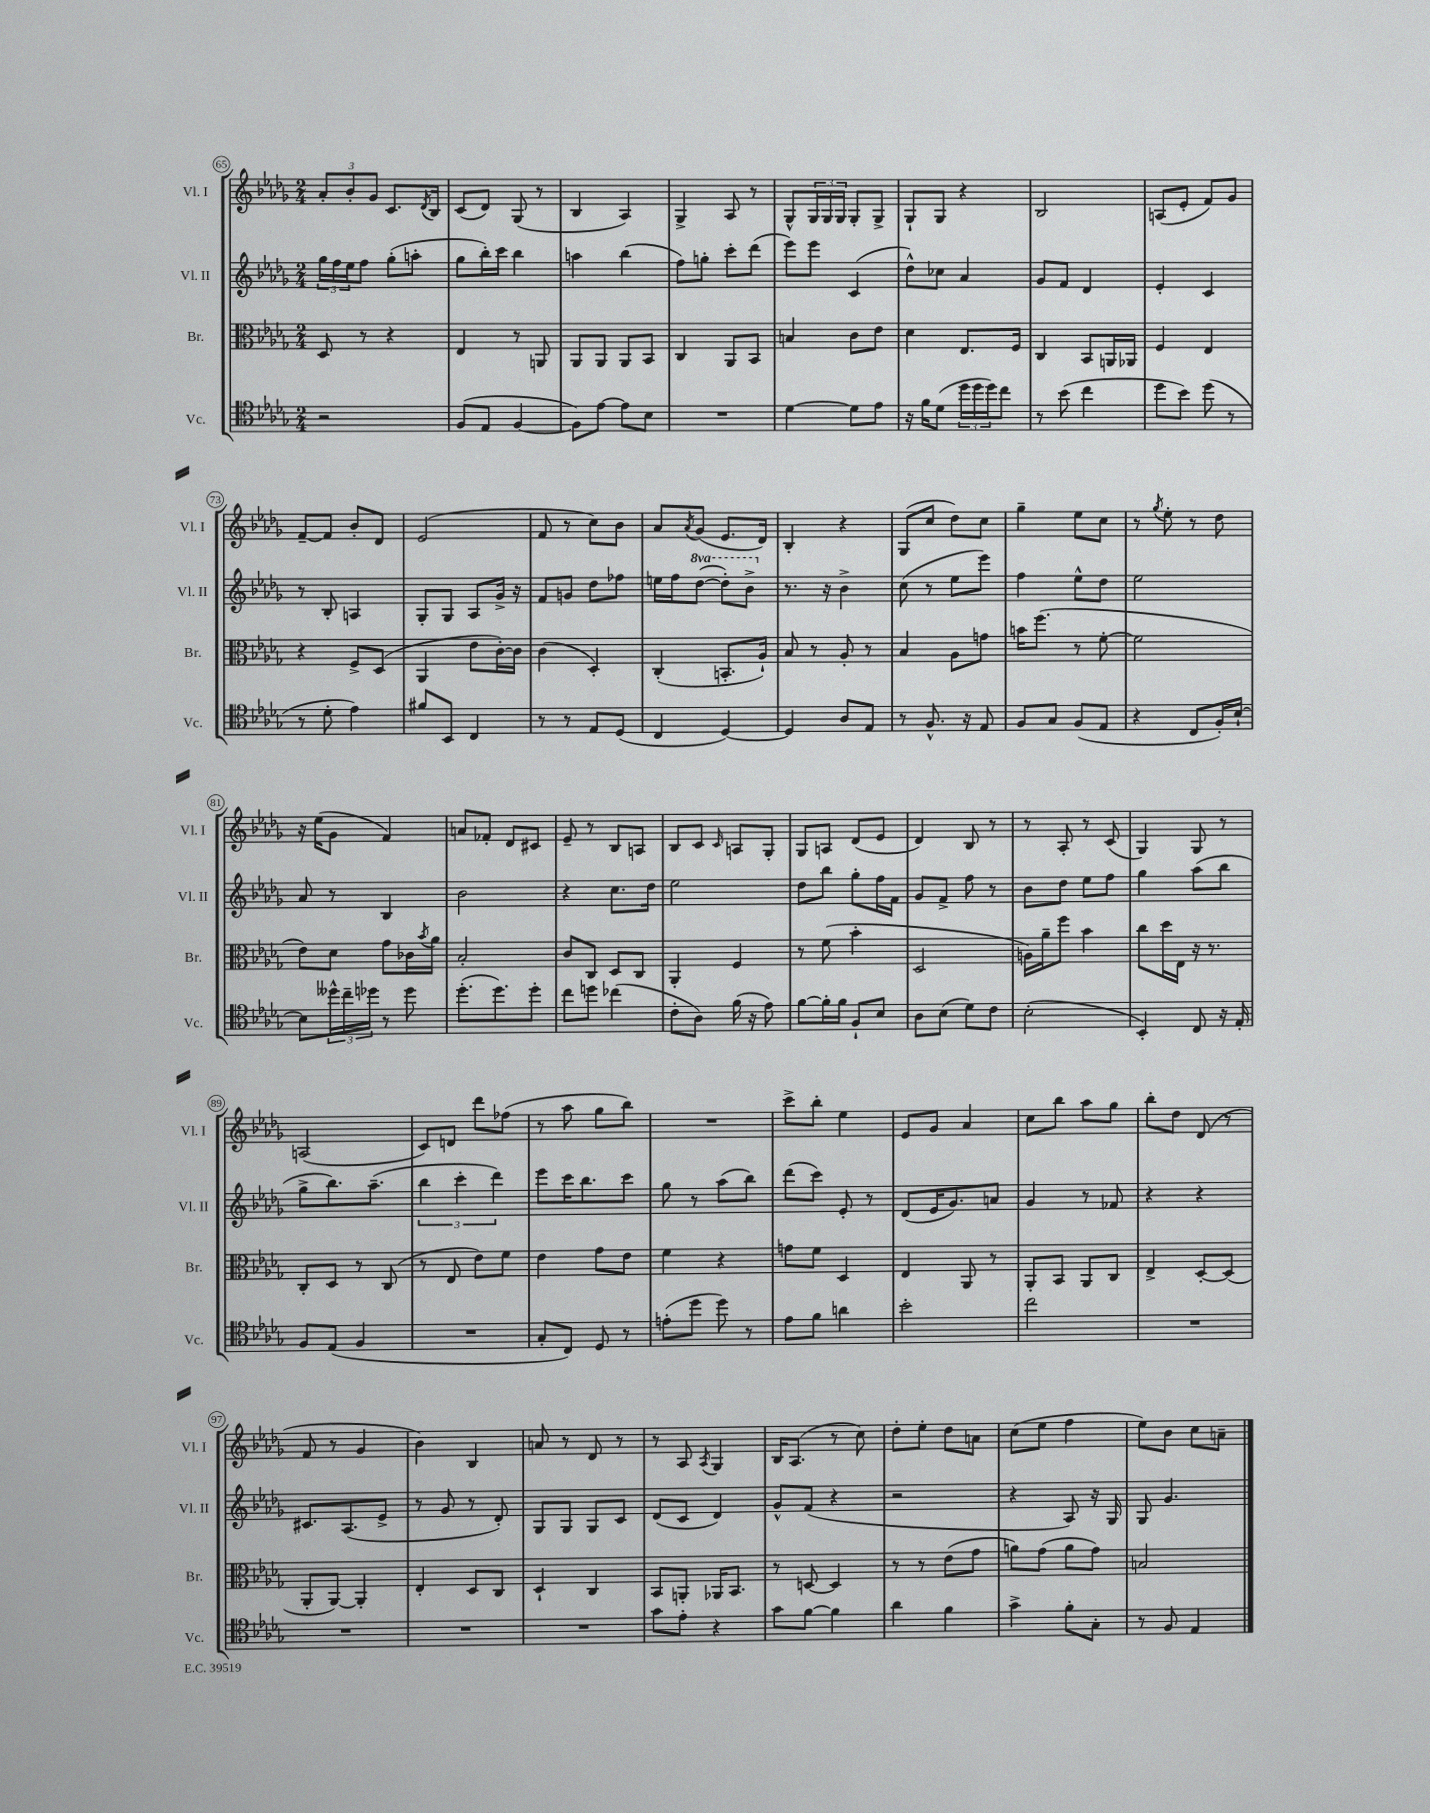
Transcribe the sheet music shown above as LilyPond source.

<<
\new StaffGroup <<
\new Staff = "s0" \with { instrumentName = "Vl. I" shortInstrumentName = "Vl. I" } {
    \clef treble \key des \major \numericTimeSignature \time 2/4
    \tuplet 3/2 { aes'8-. bes'8-. ges'8 } c'8. \acciaccatura { des'8 } bes16 |
    c'8( des'8) ges8( r8 |
    bes4 aes4) |
    ges4-> aes8 r8 |
    ges8-^ \tuplet 3/2 { ges16 ges16 ges16 } ges8-. ges8-> |
    ges8-! ges8 r4 |
    bes2 |
    a8( ees'8-. f'8) ges'8 |
    f'8~-- f'8 bes'8-. des'8 |
    ees'2( |
    f'8 r8 c''8) bes'8 |
    aes'8 \acciaccatura { aes'8 } ges'8( ees'8. des'16) |
    bes4-. r4 |
    ges8( c''8 des''8) c''8 |
    ges''4-- ees''8 c''8 |
    r8 \acciaccatura { ges''8 } ees''8-. r8 des''8 |
    r16 ees''16( ges'8 f'4) |
    a'8 fes'8-. des'8 cis'8 |
    ees'8-- r8 bes8 a8 |
    bes8 c'8 \grace { c'16 } a8 ges8-. |
    ges8 a8 des'8( ees'8 |
    des'4) bes8 r8 |
    r8 aes8-. r8 c'8( |
    ges4) ges8 r8 |
    a2( |
    c'8) d'8 des'''8 fes''8( |
    r8 aes''8 ges''8 bes''8) |
    R2 |
    c'''8-> bes''8-. ees''4 |
    ees'8 ges'8 aes'4 |
    c''8 bes''8 aes''8 ges''8 |
    bes''8-. des''8 des'8( r8 |
    f'8 r8 ges'4 |
    bes'4) bes4 |
    a'8 r8 des'8 r8 |
    r8 aes8 \acciaccatura { aes8 } ges4 |
    bes16 aes8.( r8 c''8) |
    des''8-. ees''8-. des''8 a'8 |
    c''8( ees''8 f''4 |
    ees''8) bes'8 c''8 a'8-- \bar "|." |
}
\new Staff = "s1" \with { instrumentName = "Vl. II" shortInstrumentName = "Vl. II" } {
    \clef treble \key des \major \numericTimeSignature \time 2/4 \set Staff.ottavationMarkups = #ottavation-simple-ordinals
    \tuplet 3/2 { ges''16 f''16 ees''16 } f''8 ges''8-.( a''8-. |
    ges''8 bes''16-.) c'''16 bes''4 |
    a''4 bes''4( |
    f''8) g''8-. c'''8-. des'''8( |
    ees'''8) ees'''8 c'4( |
    des''8-^) ces''8 aes'4 |
    ges'8 f'8 des'4 |
    ees'4-. c'4 |
    r8 bes8-. a4 |
    ges8-. ges8 aes8 ges'16-> r16 |
    f'8 g'8 des''8 fes''8 |
    e''16 f''16 \ottava #1 des'''8~( des'''8-.) bes''8-> \ottava #0 |
    r8. r16 bes'4-> |
    c''8( r8 ees''8 ees'''8) |
    f''4 ees''8-^ des''8 |
    ees''2 |
    aes'8 r8 bes4 |
    bes'2 |
    r4 c''8. des''16 |
    ees''2 |
    des''8 bes''8 ges''8-. f''16 f'16 |
    ges'8 f'8-> f''8 r8 |
    bes'8 des''8 ees''8 f''8 |
    ges''4 aes''8( bes''8 |
    ges''8-> bes''8.) aes''8.--( |
    \tuplet 3/2 { bes''4 c'''4-. des'''4) } |
    ees'''8 c'''16 bes''8. c'''8 |
    ges''8 r8 aes''8( bes''8) |
    des'''8( c'''8) ees'8-. r8 |
    des'8( ees'16 ges'8.) a'8 |
    ges'4 r8 fes'8 |
    r4 r4 |
    cis'8. aes8.( ees'8-> |
    r8 ges'8 r8 des'8-.) |
    ges8 ges8 ges8 c'8 |
    des'8( c'8 des'4) |
    ges'8-^ f'8( r4 |
    r2 |
    r4 aes8) r16 ges16 |
    ges8 ges'4. \bar "|." |
}
\new Staff = "s2" \with { instrumentName = "Br." shortInstrumentName = "Br." } {
    \clef alto \key des \major \numericTimeSignature \time 2/4
    des8 r8 r4 |
    ees4 r8 a,8 |
    aes,8 aes,8 aes,8 bes,8 |
    c4 aes,8 bes,8 |
    b4 c'8 ees'8 |
    des'4 ees8. f16 |
    c4 bes,8 a,16 aes,16 |
    f4 ees4 |
    r4 f8-> des8( |
    aes,4 ees'8 c'16~-.) c'16 |
    c'4( des4-.) |
    c4-.( b,8.-. aes16-!) |
    bes8 r8 aes8-. r8 |
    bes4 aes8 g'8 |
    b'16 f''8.( r8 f'8~-. |
    f'2 |
    ees'8) des'8 ges'8 ces'16 \acciaccatura { bes'8 } aes'16 |
    bes2-. |
    c'8 c8 des8 c8 |
    aes,4-. f4 |
    r8 f'8( bes'4-. |
    des2 |
    a16) aes'16-- f''8 bes'4 |
    c''8 des''16 ees16 r16 r8. |
    c8-. des8 r8 c8( |
    r8 ees8 ees'8) f'8 |
    ees'4 ges'8 ees'8 |
    f'4 r4 |
    g'8 f'8 des4 |
    ees4 aes,8 r8 |
    aes,8-. bes,8 aes,8 c8 |
    ees4-> des8~-. des8( |
    aes,8-. aes,8~) aes,4-. |
    ees4-. des8 c8 |
    des4-! c4 |
    bes,8 a,8-. aes,16 bes,8. |
    r8 d8~ d4 |
    r8 r8 ees'8( ges'8 |
    a'8) ges'8( a'8 ges'8) |
    b2 \bar "|." |
}
\new Staff = "s3" \with { instrumentName = "Vc." shortInstrumentName = "Vc." } {
    \clef tenor \key des \major \numericTimeSignature \time 2/4
    r2 |
    f8( ees8 f4~ |
    f8) ees'8~ ees'8 bes8 |
    R2 |
    des'4~ des'8 ees'8 |
    r16 f'16 des'8( \tuplet 3/2 { des''16 des''16 des''16) } c''8 |
    r8 bes'8( c''4 |
    des''8 bes'8) des''8( r8 |
    r8 des'8-. ees'4) |
    fis'8 bes,8 c4 |
    r8 r8 ees8 des8( |
    c4 des4~) |
    des4 aes8 ees8 |
    r8 f8.-^ r16 ees8 |
    f8 ges8 f8( ees8 |
    r4 c8 f16-.) bes16~-! |
    bes8 \tuplet 3/2 { deses''16-^ c''16-- des''16 } r8 des''8 |
    des''8.-.( des''8.) des''8-. |
    c''8 d''8 ces''4( |
    c'8-. aes8) f'16( r16 ees'8) |
    f'8~ f'16-. f'16 f8-! bes8 |
    aes8 bes8( des'8) c'8 |
    bes2-.( |
    bes,4-.) c8 r16 ees16-. |
    f8 ees8( f4 |
    R2 |
    ges8-. c8) des8 r8 |
    e'8-.( des''8 des''8) r8 |
    ees'8 f'8 a'4 |
    bes'2-. |
    c''2 |
    R2 |
    R2 |
    R2 |
    R2 |
    ges'8 ees'8-. r4 |
    ges'8 f'8~ f'4 |
    aes'4 f'4 |
    ges'4-> f'8-. ges8-. |
    r8 f8 ees4 \bar "|." |
}
>>
>>
\layout { \context { \Score currentBarNumber = #65 \override BarNumber.stencil = #(make-stencil-circler 0.1 0.3 ly:text-interface::print) } }
